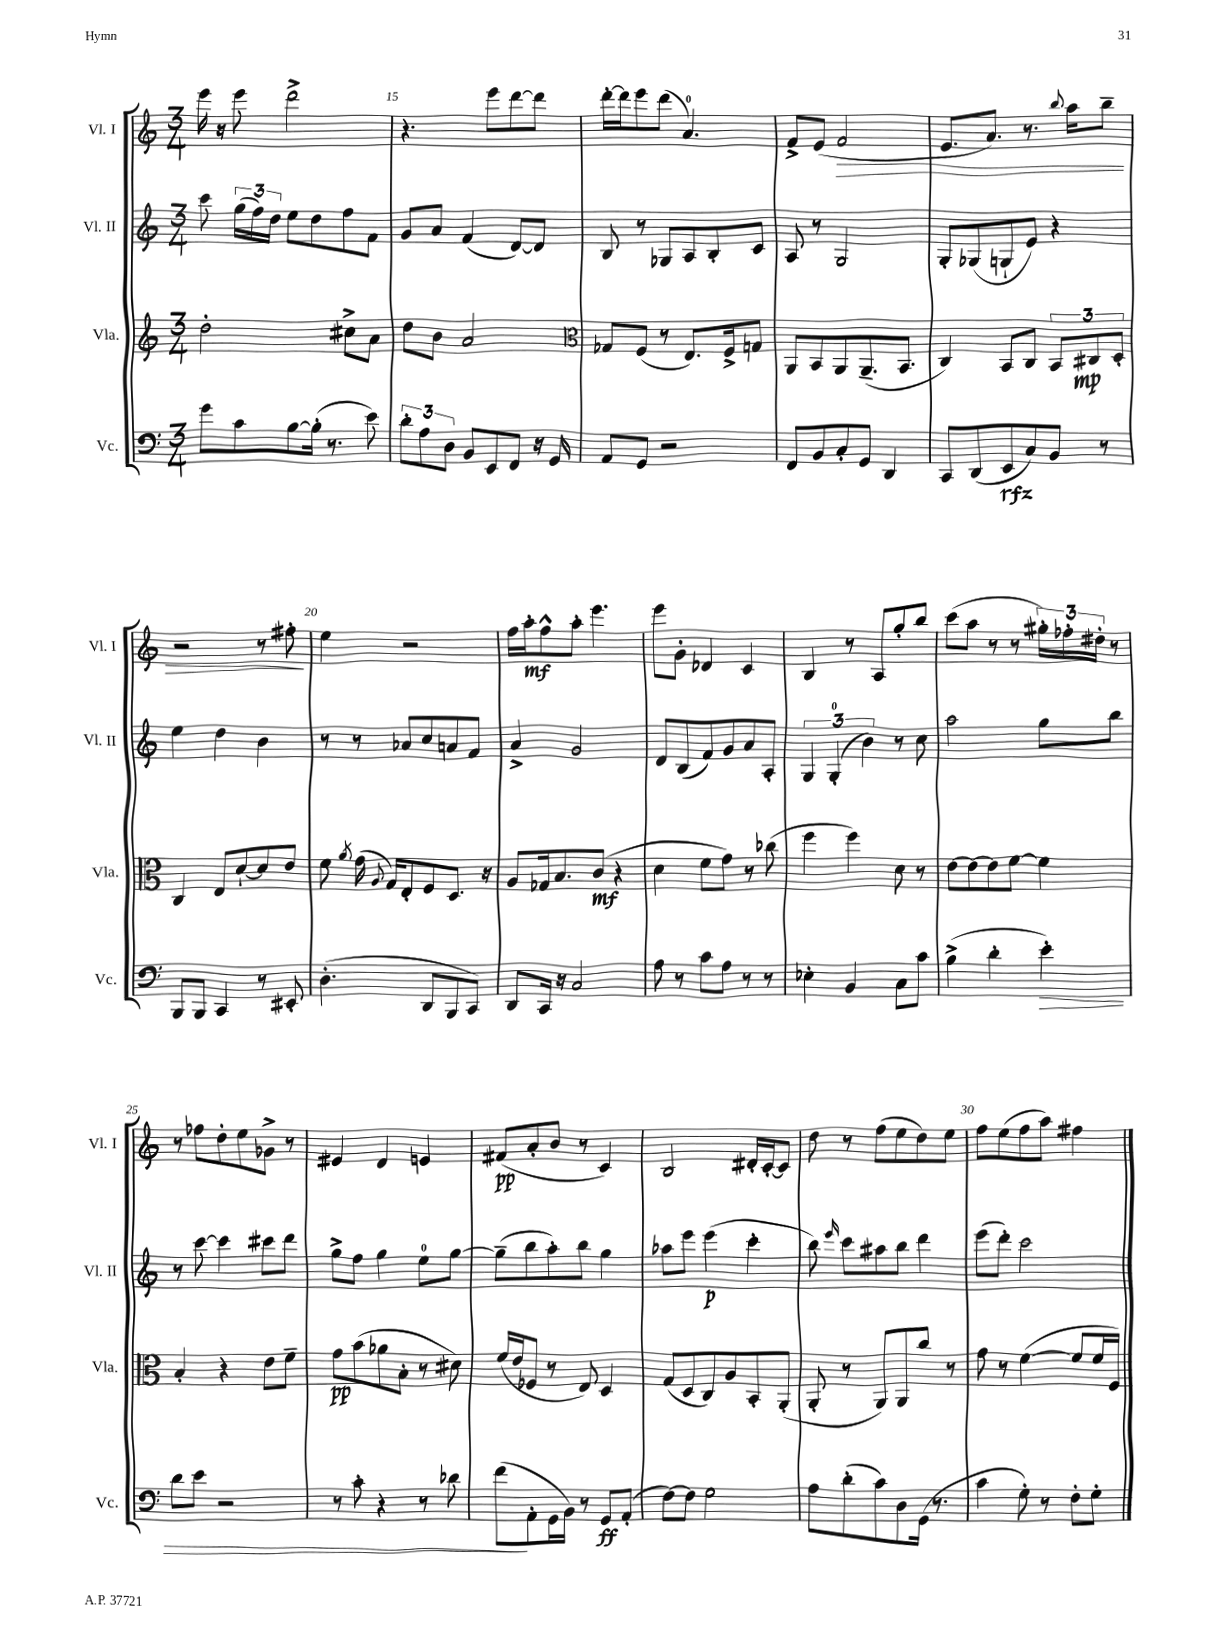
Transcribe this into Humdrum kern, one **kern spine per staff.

**kern	**dynam	**kern	**dynam	**kern	**dynam	**kern	**dynam
*part4	*part4	*part3	*part3	*part2	*part2	*part1	*part1
*staff4	*staff4	*staff3	*staff3	*staff2	*staff2	*staff1	*staff1
*I"Vc.	*	*I"Vla.	*	*I"Vl. II	*	*I"Vl. I	*
*I'Vc.	*	*I'Vla.	*	*I'Vl. II	*	*I'Vl. I	*
*clefF4	*	*clefG2	*	*clefG2	*	*clefG2	*
*k[]	*	*k[]	*	*k[]	*	*k[]	*
*M3/4	*	*M3/4	*	*M3/4	*	*M3/4	*
=14	=14	=14	=14	=14	=14	=14	=14
8g\L	.	2dd'\	.	8ccc\	.	16eee\	.
.	.	.	.	.	.	16r	.
8c\	.	.	.	(24gg\LL	.	8eee\	.
.	.	.	.	24ff\)	.	.	.
.	.	.	.	24dd\JJ	.	.	.
[8B\	.	.	.	8ee\L	.	2ddd^\	.
(16B'\Jk]	.	.	.	8dd\	.	.	.
8.r	.	.	.	.	.	.	.
.	.	8cc#X^\L	.	8ff\	.	.	.
8e\)	.	8a\J	.	8f\J	.	.	.
=15	=15	=15	=15	=15	=15	=15	=15
12d'\L	.	8dd\L	.	8g/L	.	4.r	.
12A\	.	.	.	.	.	.	.
.	.	8b\J	.	8a/J	.	.	.
12D\J	.	.	.	.	.	.	.
8BB/L	.	2a/	.	(4f/	.	.	.
8EE/	.	.	.	.	.	8eee\L	.
8FF/J	.	.	.	[8d/L)	.	[8ddd\	.
16r	.	.	.	8d/J]	.	8ddd\J]	.
16GG/	.	.	.	.	.	.	.
=16	=16	=16	=16	=16	=16	=16	=16
*	*	*clefC3	*	*	*	*	*
8AA/L	.	8G-X/L	.	8B/	.	[16ddd'\LL	.
.	.	.	.	.	.	16ddd\J]	.
8GG/J	.	(8F/J	.	8r	.	8eee\	.
2r	.	8r	.	8G-X/L	.	(8ddd\J	.
.	.	8.E/L)	.	8A/	.	4.a/)	.
.	.	.	.	8B'/	.	.	.
.	.	16F^/k	.	.	.	.	.
.	.	8Gn/J	.	8c/J	.	.	.
=17	=17	=17	=17	=17	=17	=17	=17
8FF/L	.	8AA/L	.	8A/	.	8f^/L	.
8BB/	.	8BB/	.	8r	.	(8e/J	.
!	!	!	!	!	!	!	!LO:HP:b
8C'/	.	8AA/	.	2G/	.	2f/	>
8GG/J	.	(8.AA~/	.	.	.	.	.
4DD/	.	.	.	.	.	.	.
.	.	8.BB/J	.	.	.	.	.
=18	=18	=18	=18	=18	=18	=18	=18
8CC/L	.	4C/)	.	8G'/L	.	8.e/L	.
(8DD/	.	.	.	(8G-X/	.	.	.
.	.	.	.	.	.	8.a/J)	.
8EE/	rfz	8BB/L	.	8Gn`/	.	.	.
8C/)	.	8C/J	.	8e/J)	.	8.r	.
8BB/J	.	12BB/L	.	4r	.	.	.
.	.	.	.	.	.	8qqbb/	.
.	.	.	.	.	.	16aa\KL	.
.	.	12C#X/	mp	.	.	.	.
8r	.	.	.	.	.	8bb~\J	.
.	.	12D'/J	.	.	.	.	.
!!LO:LB:g=z
=19	=19	=19	=19	=19	=19	=19	=19
8BBB/L	.	4C/	.	4ee\	.	2r	.
8BBB/J	.	.	.	.	.	.	.
4CC/	.	8E/L	.	4dd\	.	.	.
.	.	[8d`/	.	.	.	.	.
8r	.	8d/]	.	4b\	.	8r	.
8EE#X'/	.	8e/J	.	.	.	8ff#X'\	.
.	.	.	.	.	.	.	]
=20	=20	=20	=20	=20	=20	=20	=20
(4.D'\	.	8f\	.	8r	.	4ee\	.
.	.	8qa/	.	.	.	.	.
.	.	(16g\	.	8r	.	.	.
.	.	8qqA/	.	.	.	.	.
.	.	16G/KL)	.	.	.	.	.
.	.	8E'/	.	8a-X/L	.	2r	.
8DD/L	.	8F/	.	8cc/	.	.	.
8BBB/	.	8.D/J	.	8an/	.	.	.
8CC/J)	.	.	.	8f/J	.	.	.
.	.	16r	.	.	.	.	.
=21	=21	=21	=21	=21	=21	=21	=21
8DD/L	.	8A/L	.	4a^/	.	16ff\LL	.
.	.	.	.	.	.	16aa'\J	mf
16CC/Jk	.	16G-X/k	.	.	.	8ff^^\	.
16r	.	8.B/	.	.	.	.	.
2C/	.	.	.	2g/	.	8aa'\J	.
.	.	(8c/J	mf	.	.	4.eee\	.
.	.	4r	.	.	.	.	.
=22	=22	=22	=22	=22	=22	=22	=22
8A\	.	4d\	.	8d/L	.	8eee\L	.
8r	.	.	.	(8B/	.	8g'\J	.
8c\L	.	8f\L	.	8f/)	.	4d-X/	.
8A\J	.	8g\J)	.	8g/	.	.	.
8r	.	8r	.	8a/	.	4c/	.
8r	.	(8cc-X\	.	8A'/J	.	.	.
=23	=23	=23	=23	=23	=23	=23	=23
4E-X'\	.	4ff\	.	6G/	.	4B/	.
.	.	.	.	(6G'/	.	.	.
4BB/	.	4ff\)	.	.	.	8r	.
.	.	.	.	6b\)	.	.	.
.	.	.	.	.	.	8A/L	.
8C\L	.	8d\	.	8r	.	8gg'/	.
8c\J	.	8r	.	8cc\	.	8bb/J	.
=24	=24	=24	=24	=24	=24	=24	=24
(4B^\	.	[8e\L	.	2aa\	.	(8ccc\L	.
.	.	8e\_	.	.	.	8aa\J	.
4d'\	.	8e\]	.	.	.	8r	.
.	.	[8f\J	.	.	.	8r	.
!	!LO:HP:b	!	!	!	!	!	!
4e'\)	>	4f\]	.	8gg\L	.	24gg#X'\LL)	.
.	.	.	.	.	.	24ff-X'\	.
.	.	.	.	.	.	24dd#X'\JJ	.
.	.	.	.	8bb\J	.	8r	.
!!LO:LB:g=z
=25	=25	=25	=25	=25	=25	=25	=25
8d\L	.	4B'/	.	8r	.	8r	.
8e\J	.	.	.	[8ccc\	.	8ff-X\L	.
2r	.	4r	.	4ccc\]	.	8dd'\	.
.	.	.	.	.	.	8ee\	.
.	.	8e\L	.	8ccc#X\L	.	8g-X^\J	.
.	.	8f~\J	.	8ddd\J	.	8r	.
=26	=26	=26	=26	=26	=26	=26	=26
8r	.	8g\L	pp	8gg^\L	.	4e#X/	.
8c'\	.	(8b\	.	8ff\J	.	.	.
4r	.	8a-X\	.	4gg\	.	4d/	.
.	.	8B'\J	.	.	.	.	.
8r	.	8r	.	8ee\L	.	4en/	.
8d-X\	.	8d#X\)	.	[8gg\J	.	.	.
=27	=27	=27	=27	=27	=27	=27	=27
(8f\L	.	(16f/LL	.	(8gg~\L]	.	(8f#X/L	pp
.	.	16e/J	.	.	.	.	.
8AA'\	]	8F-X/J	.	8bb\	.	8a'/	.
16GG\L	.	8r	.	8aa'\)	.	8b/J	.
16BB\JJ)	.	.	.	.	.	.	.
8r	.	8E/)	.	8bb\J	.	8r	.
8GG/L	ff	4D/	.	4gg\	.	4c/)	.
(8AA'/J	.	.	.	.	.	.	.
=28	=28	=28	=28	=28	=28	=28	=28
[8F\L)	.	(8G/L	.	8aa-X\L	.	2B/	.
8F\J]	.	8D/	.	8eee\J	.	.	.
2G\	.	8C/)	.	(4eee\	p	.	.
.	.	8A/	.	.	.	.	.
.	.	8BB'/	.	4ccc'\	.	16d#X'/LL	.
.	.	.	.	.	.	[16c'/J	.
.	.	(8AA'/J	.	.	.	8c/J]	.
=29	=29	=29	=29	=29	=29	=29	=29
8A\L	.	8AA'/	.	8bb\)	.	8dd\	.
.	.	.	.	16qqeee/	.	.	.
(8d'\	.	8r	.	8ccc\L	.	8r	.
8c\)	.	8AA/L)	.	8aa#X\	.	(8ff\L	.
8D\	.	8AA/	.	8bb\J	.	8ee\	.
(16GG\Jk	.	8cc/J	.	4ddd\	.	8dd\)	.
8.r	.	.	.	.	.	.	.
.	.	8r	.	.	.	8ee\J	.
=30	=30	=30	=30	=30	=30	=30	=30
4c\	.	8g\	.	(8eee\L	.	8ff\L	.
.	.	8r	.	8ddd'\J)	.	(8ee\	.
8G'\)	.	([4f\	.	2ccc\	.	8ff\	.
8r	.	.	.	.	.	8aa\J)	.
8F'\L	.	8f/L]	.	.	.	4ff#X\	.
8G'\J	.	16f/L	.	.	.	.	.
.	.	16F/JJ)	.	.	.	.	.
==	==	==	==	==	==	==	==
*-	*-	*-	*-	*-	*-	*-	*-
